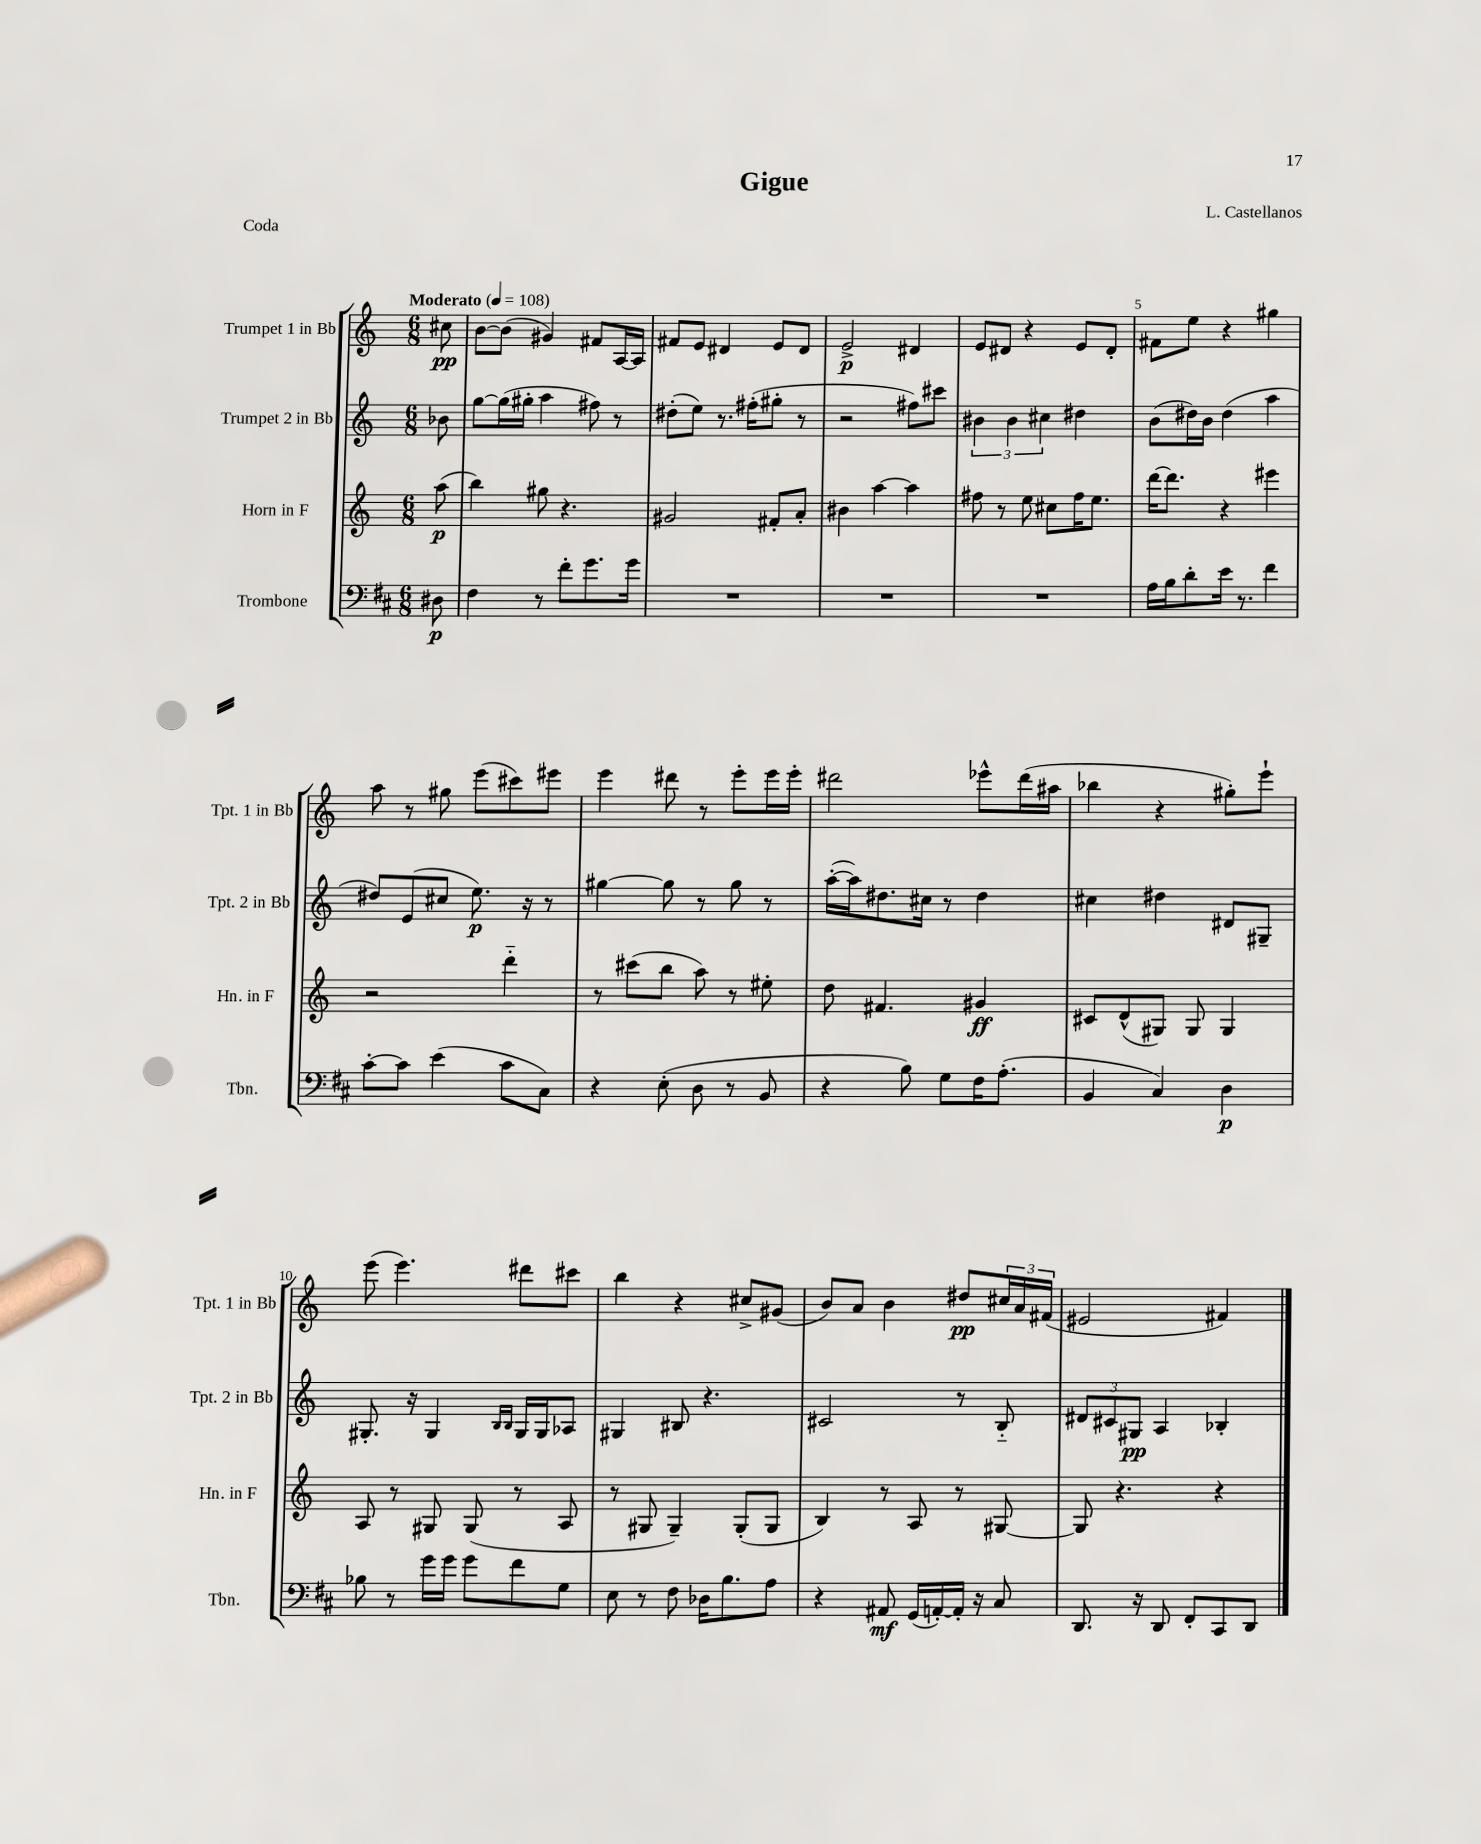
\header { title = "Gigue" composer = "L. Castellanos" piece = "Coda" }
<<
\new StaffGroup <<
\new Staff = "s0" \with { instrumentName = "Trumpet 1 in Bb" shortInstrumentName = "Tpt. 1 in Bb" } {
    \clef treble \key c \major \numericTimeSignature \time 6/8 \partial 8 \tempo "Moderato" 4 = 108
    cis''8\pp |
    b'8~ b'8( gis'4) fis'8 a16~ a16 |
    fis'8 e'8 dis'4 e'8 dis'8 |
    e'2->\p dis'4 |
    e'8 dis'8 r4 e'8 dis'8-. |
    fis'8 e''8 r4 gis''4 |
    a''8 r8 gis''8 e'''8( cis'''8) eis'''8 |
    e'''4 dis'''8 r8 e'''8-. e'''16 e'''16-. |
    dis'''2 ees'''8-^ dis'''16( ais''16 |
    bes''4 r4 gis''8-.) e'''8-! |
    e'''8( e'''4.) dis'''8 cis'''8 |
    b''4 r4 cis''8-> gis'8( |
    b'8) a'8 b'4 dis''8\pp \tuplet 3/2 { cis''16 a'16 fis'16( } |
    eis'2 fis'4) \bar "|." |
}
\new Staff = "s1" \with { instrumentName = "Trumpet 2 in Bb" shortInstrumentName = "Tpt. 2 in Bb" } {
    \clef treble \key c \major \numericTimeSignature \time 6/8 \partial 8
    bes'8 |
    g''8~ g''16( gis''16-. a''4 fis''8) r8 |
    dis''8-.( e''8) r8. fis''16-.( gis''8-. r8 |
    r2 fis''8) cis'''8 |
    \tuplet 3/2 { bis'4 bis'4 cis''4 } dis''4 |
    b'8( dis''16) b'16 dis''4( a''4 |
    dis''8) e'8( cis''8 e''8.\p) r16 r8 |
    gis''4~ gis''8 r8 gis''8 r8 |
    a''16~-.( a''16) dis''8. cis''16 r8 dis''4 |
    cis''4 dis''4 dis'8 gis8-- |
    gis8.-. r16 gis4 \grace { b16 b16 } gis16 gis16 aes8 |
    gis4 bis8 r4. |
    cis'2 r8 b8-_ |
    \tuplet 3/2 { dis'8 cis'8 gis8\pp } a4 bes4-. \bar "|." |
}
\new Staff = "s2" \with { instrumentName = "Horn in F" shortInstrumentName = "Hn. in F" } {
    \clef treble \key c \major \numericTimeSignature \time 6/8 \partial 8
    a''8\p( |
    b''4) gis''8 r4. |
    gis'2 fis'8-. a'8-. |
    bis'4 a''4~ a''4 |
    fis''8 r8 e''8 cis''8 fis''16 e''8. |
    d'''16~ d'''8. r4 eis'''4 |
    r2 d'''4-_ |
    r8 cis'''8( b''8 a''8) r8 eis''8-. |
    d''8 fis'4. gis'4\ff |
    cis'8 d'8-^( gis8) gis8 gis4 |
    a8 r8 gis8 gis8( r8 a8 |
    r8 gis8 gis4--) gis8-.( gis8 |
    b4) r8 a8 r8 gis8~ |
    gis8 r4. r4 \bar "|." |
}
\new Staff = "s3" \with { instrumentName = "Trombone" shortInstrumentName = "Tbn." } {
    \clef bass \key d \major \numericTimeSignature \time 6/8 \partial 8
    dis8\p |
    fis4 r8 fis'8-. g'8. g'16 |
    R2. |
    R2. |
    R2. |
    a16 b16 d'8-. e'16 r8. fis'4 |
    cis'8~-. cis'8 e'4( cis'8 cis8) |
    r4 e8-.( d8 r8 b,8 |
    r4 b8) g8 fis16 a8.-.( |
    b,4 cis4) d4\p |
    bes8 r8 g'16 g'16 g'8 fis'8 g8 |
    e8 r8 fis8 des16 b8. a8 |
    r4 ais,8\mf g,16( a,16~-.) a,16-. r16 cis8 |
    d,8. r16 d,8 fis,8-. cis,8 d,8 \bar "|." |
}
>>
>>
\layout { \context { \Score \override BarNumber.break-visibility = ##(#f #t #t) barNumberVisibility = #(every-nth-bar-number-visible 5) } }
